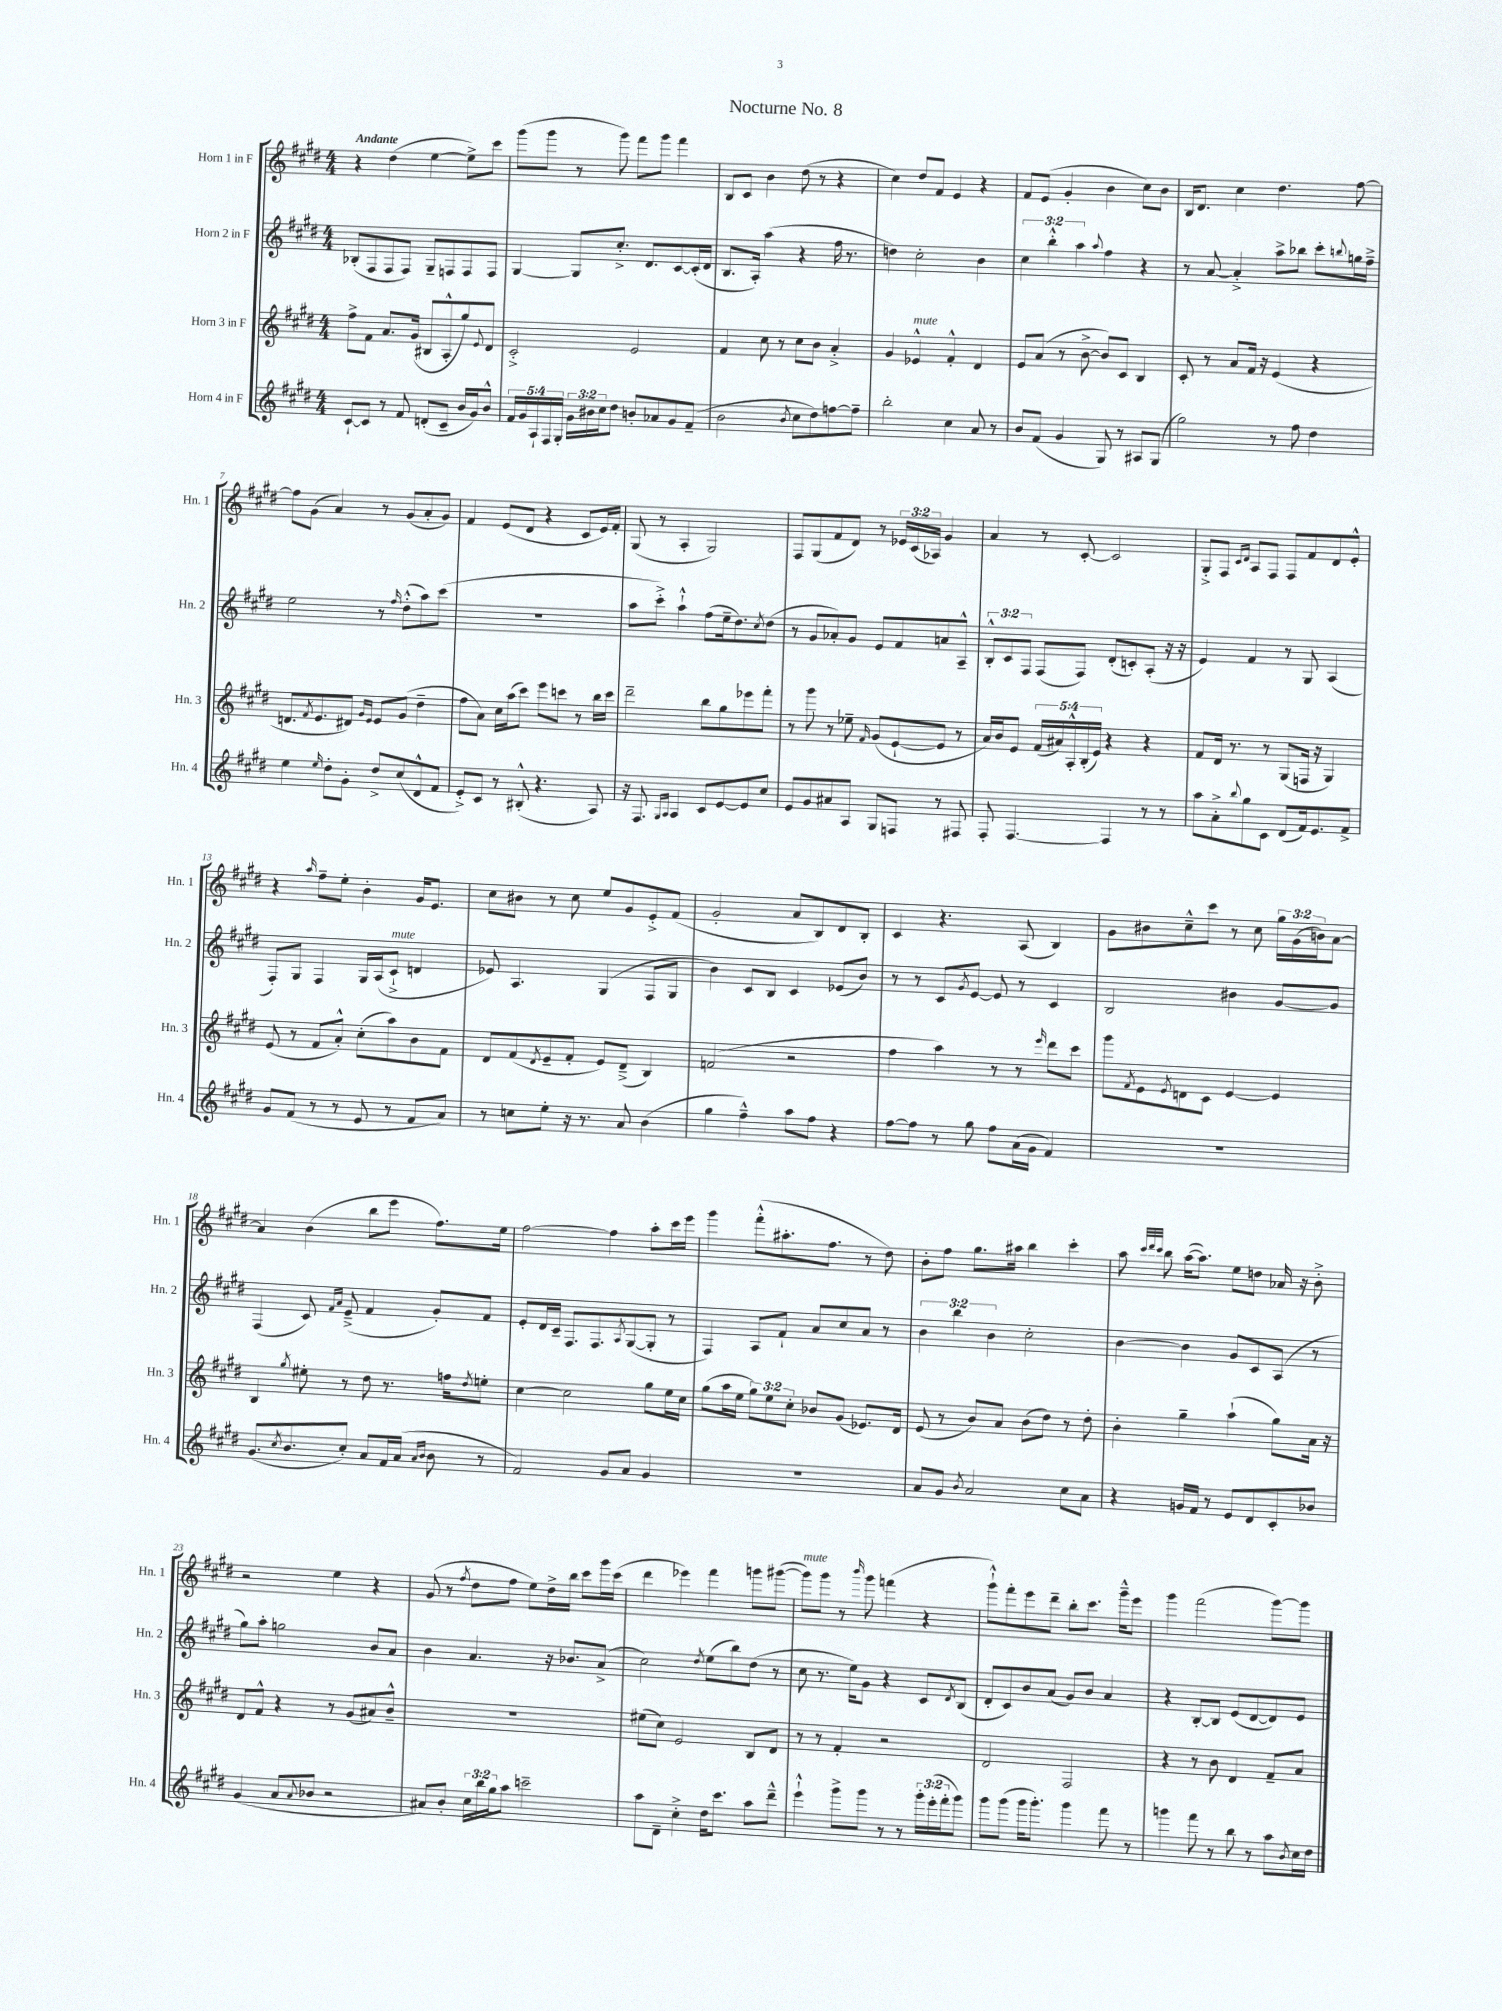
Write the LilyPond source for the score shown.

\header { title = "Nocturne No. 8" }
<<
\new StaffGroup <<
\new Staff = "s0" \with { instrumentName = "Horn 1 in F" shortInstrumentName = "Hn. 1" } {
    \clef treble \key e \major \numericTimeSignature \time 4/4 \override Staff.TupletNumber.text = #tuplet-number::calc-fraction-text \tempo "Andante"
    r4 dis''4( e''4~ e''8->) cis'''8 |
    gis'''8( gis'''8 r8 gis'''8) fis'''8 gis'''8 fis'''4 |
    b8 cis'8 b'4 dis''8( r8 r4 |
    cis''4) dis''8 fis'8 e'4 r4 |
    fis'8 e'8( gis'4-. b'4 cis''8) b'8 |
    b16 dis'8. cis''4 dis''4. fis''8~ |
    fis''8 gis'8( a'4) r8 gis'8( a'8-. gis'8) |
    fis'4 e'8( dis'8 r4 cis'8 e'16) fis'16-. |
    gis8( r8 a4-. gis2) |
    fis8 gis8( fis'8 dis'8) r8 \tuplet 3/2 { ees'16 cis'16( aes16) } gis'4 |
    a'4 r8 cis'8~-. cis'2 |
    gis8-.-> fis8 \grace { cis'16 dis'16 } a8 fis8 fis8 fis'8 dis'8 e'8-.-^ |
    r4 \grace { a''16 } fis''8-- e''8-. b'4-. gis'16 e'8. |
    cis''8 bis'8 r8 cis''8 e''8 gis'8 e'8-.-> fis'8( |
    gis'2-. a'8 b8) dis'8 b8-. |
    cis'4 r4. a8( b4) |
    gis'8 bis'8 cis''8---^ cis'''8 r8 cis''8 \tuplet 3/2 { gis''16 gis'16( b'16) } a'8~ |
    a'4 b'4( b''8 e'''8 fis''8.) e''16 |
    fis''2~ fis''4 a''8-. cis'''16 e'''16 |
    gis'''4 fis'''8-.-^( ais''8.-. fis''8. r8 dis''8) |
    b'8-. fis''8 gis''8. ais''16 b''4 cis'''4-. |
    a''8 \grace { cis'''32 dis'''32 cis'''32 } b''8 a''16~( a''8.) e''8 d''8 aes'16 r16 b'8-.-> |
    r2 e''4 r4 |
    gis'8( r8 \acciaccatura { fis''8 } dis''8 fis''8 e''8) dis''16-> b''16 cis'''8 gis'''16 cis'''16( |
    dis'''4 ees'''4) fis'''4 g'''8 gis'''8~( |
    gis'''8^\markup { \italic "mute" }) gis'''8 r8 \grace { b'''16 } gis'''8 f'''4( r4 |
    gis'''8-!-^) fis'''8-. e'''8 dis'''8-- b''8-. cis'''8. gis'''16---^ e'''8 |
    gis'''4 fis'''2( gis'''8~) gis'''8 \bar "|." |
}
\new Staff = "s1" \with { instrumentName = "Horn 2 in F" shortInstrumentName = "Hn. 2" } {
    \clef treble \key e \major \numericTimeSignature \time 4/4 \override Staff.TupletNumber.text = #tuplet-number::calc-fraction-text
    bes8-.( fis8 fis8 fis8) gis8-- f8 f8 f8 |
    gis4~ gis8 cis''8.-.-> dis'8. cis'8~ cis'16-.( dis'16 |
    b8. a16-.) a''4( r4 fis''16 r8. |
    d''4) cis''2-. b'4 |
    \tuplet 3/2 { cis''4 b''4-.-^ a''4 } \appoggiatura { a''8 } fis''4 r4 |
    r8 a'8~ a'4-.-> a''8-> bes''8 cis'''8-. \appoggiatura { b''8 } g''16 fis''16---> |
    e''2 r8 \grace { fis''16 } dis''8-.-^( a''8) cis'''8( |
    R1 |
    a''8 cis'''8-.->) a''4-!-^ fis''8( e''16-- dis''8.) \acciaccatura { cis''8 } dis''8( |
    r8 gis'8 aes'8-.) gis'8 e'8 fis'8 a'8 a8---^ |
    \tuplet 3/2 { b8-.-^ cis'8 fis8 } fis8( fis8) dis'8-.( c'8-.) a8-.( r16 r16 |
    e'4) fis'4 r8 gis8 a4( |
    fis8-.) gis8 fis4 gis16 a16( cis'8-!->^\markup { \italic "mute" } d'4 |
    ees'8) a4. gis4( fis8 gis8 |
    b'4) cis'8 b8 cis'4 ees'8( b'8) |
    r8 r8 cis'8 \acciaccatura { gis'8 } e'8~ e'8 r8 cis'4 |
    b2 bis'4 gis'8~ gis'8 |
    fis4( cis'8) \grace { fis'16 a'16 } e'8--->( fis'4 gis'8-.) fis'8 |
    e'8-. dis'16 cis'16-- fis8. fis8. \acciaccatura { a8 } gis8~( gis8-. r8 |
    fis4) a8 fis'8-! a'8 cis''8 a'8 r8 |
    \tuplet 3/2 { b'4 b''4 b'4 } cis''2-. |
    b'4~ b'4 gis'8 cis'8 a8( r8 |
    gis''8) a''8-. g''2 b'8 a'8 |
    b'4 a'4. r16 bes'8. a'8->( |
    cis''2) \acciaccatura { dis''8 } e''8( b''8) dis''8( r8 |
    cis''8 r8. e''16) gis'8 r4 cis'8 \acciaccatura { dis'8 } b8( |
    dis'8-. cis'8) b'8 a'8( gis'8) b'8 a'4 |
    r4 b8~-. b8 e'8( dis'8~ dis'8) e'8 \bar "|." |
}
\new Staff = "s2" \with { instrumentName = "Horn 3 in F" shortInstrumentName = "Hn. 3" } {
    \clef treble \key e \major \numericTimeSignature \time 4/4 \override Staff.TupletNumber.text = #tuplet-number::calc-fraction-text
    fis''8-> fis'8 a'8. gis'16( bis8 a8-.-^ gis''8) \appoggiatura { e'8 } dis'8 |
    cis'2-.-> e'2 |
    fis'4 cis''8 r8 cis''8 b'8 a'4-.-> |
    gis'4 ees'4-^^\markup { \italic "mute" } fis'4-.-^ dis'4 |
    e'8 a'8( r8 b'8~-> b'8) cis'8 b4 |
    cis'8-. r8 a'8 fis'16 r16 e'4( r4 |
    d'8. \acciaccatura { fis'8 } e'8. dis'8) \grace { gis'16 e'16 } e'8 gis'8( dis''4-- |
    fis''8 a'8) cis''16 a''16( cis'''8) e'''8 c'''8 r8 b''16 c'''16 |
    dis'''2-- b''8 gis''8 ees'''8 fis'''8-. |
    r8 gis'''8 r8 ees''8-- \grace { fis'16 } gis'8( e'8~-! e'8 r8 |
    a'16) b'16 e'8 \tuplet 5/4 { fis'16( ais'16) a16-.-^ b16-.( e'16) } r4 r4 |
    fis'8 dis'16 r8. r8 gis8( f16 r16 gis4) |
    e'8( r8 fis'8 a'8-.-^) cis''8-.( a''8) b'8 fis'8 |
    dis'8 fis'8( \acciaccatura { dis'8 } e'8-- fis'8-. e'8) dis'8--->( b4) |
    f'2( r2 |
    fis''4 a''4) r8 r8 \grace { e'''16 } dis'''8 cis'''8 |
    gis'''8 \acciaccatura { fis'8 } e'8 \acciaccatura { e'8 } d'8 cis'8 e'4~ e'4 |
    b4 \acciaccatura { gis''8 } eis''8-. r8 dis''8 r8. f''16 \acciaccatura { dis''8 } e''8-. |
    cis''4~ cis''2 gis''8 e''16 cis''16 |
    gis''8( a''16 e''16 \tuplet 3/2 { gis''8) e''8 cis''8-. } bes'8 gis'8( ees'8.) dis'16 |
    e'8( r8 b'8) a'8 b'8( dis''8) r8 dis''8-. |
    b'4-. gis''4-- a''4-!( gis''8) a'16 r16 |
    dis'8 fis'8-^ r4 r8 gis'8( ais'8) b'8---^ |
    R1 |
    eis''8( cis''8) e'2 b8 dis'8 |
    r8 r8 fis'4-. r2 |
    dis'2 fis2 |
    r4 r8 b'8 dis'4 fis'8-- a'8 \bar "|." |
}
\new Staff = "s3" \with { instrumentName = "Horn 4 in F" shortInstrumentName = "Hn. 4" } {
    \clef treble \key e \major \numericTimeSignature \time 4/4 \override Staff.TupletNumber.text = #tuplet-number::calc-fraction-text
    cis'8~-! cis'8 r8 fis'8 d'8-.( cis'8-- b'16 gis'16) b'8-^ |
    \tuplet 5/4 { fis'16 gis'16 a16-! fis16 gis16-. } \tuplet 3/2 { gis'16 bis'16 cis''16 } dis''8 b'8-. aes'8 gis'8 fis'8--( |
    b'2 \acciaccatura { b'8 } cis''8 dis''8) f''8~ f''8-- |
    b''2-. cis''4 a'8 r8 |
    b'8 fis'8( gis'4 gis8) r8 ais8 gis8( |
    gis''2) r8 fis''8 dis''4 |
    e''4 \grace { e''16 } dis''8-. gis'8-. dis''8-> cis''8( dis'8-^ fis'8 |
    e'8-.->) cis'8 r8 bis8-.-^( r4. a8) |
    r16 fis8. \grace { gis16 a16 } a4 cis'8 e'8~ e'8 cis''8 |
    e'8 gis'8 ais'8 a8 gis8 f8 r8 fis8 |
    fis8-. fis4.~ fis4 r8 r8 |
    a''8 a'8-.-> \appoggiatura { b''8 } gis''8 cis'8 dis'8( fis'16) e'8. fis'8-> |
    gis'8 fis'8( r8 r8 e'8 r8 fis'8 a'8) |
    r8 c''8 e''8-. r16 r8. a'8 b'4( |
    gis''4 fis''4---^) a''8 fis''8 r4 |
    fis''8~ fis''8 r8 gis''8 fis''8 a'16( gis'16 fis'4) |
    R1 |
    gis'8.( \acciaccatura { cis''8 } b'8. cis''8-.) a'8 fis'16 a'16( \grace { a'16 b'16 } b'8 r8 |
    fis'2) gis'8 a'8 gis'4 |
    R1 |
    a'8 gis'8 \acciaccatura { b'8 } a'2 cis''8 a'8 |
    r4 g'16 fis'16 r8 e'8 dis'8 cis'8-. bes'8 |
    gis'4( a'8 \appoggiatura { a'8 } bes'8 r2 |
    ais'8) b'8-. \tuplet 3/2 { cis''16 b''16 gis''16 } a''8 c'''2-- |
    a''8 dis'8-- cis''4-.-> dis''16 cis'''8. a''8 dis'''8---^ |
    e'''4-!-^ gis'''8-> gis'''8 r8 r8 \tuplet 3/2 { gis'''16-. e'''16-.( fis'''16-. } gis'''8) |
    gis'''8 gis'''8( gis'''16 gis'''8.-.) gis'''4 fis'''8 r8 |
    g'''4 fis'''8 r8 b''8 r8 a''8 \acciaccatura { b'8 } cis''16 dis''16 \bar "|." |
}
>>
>>
